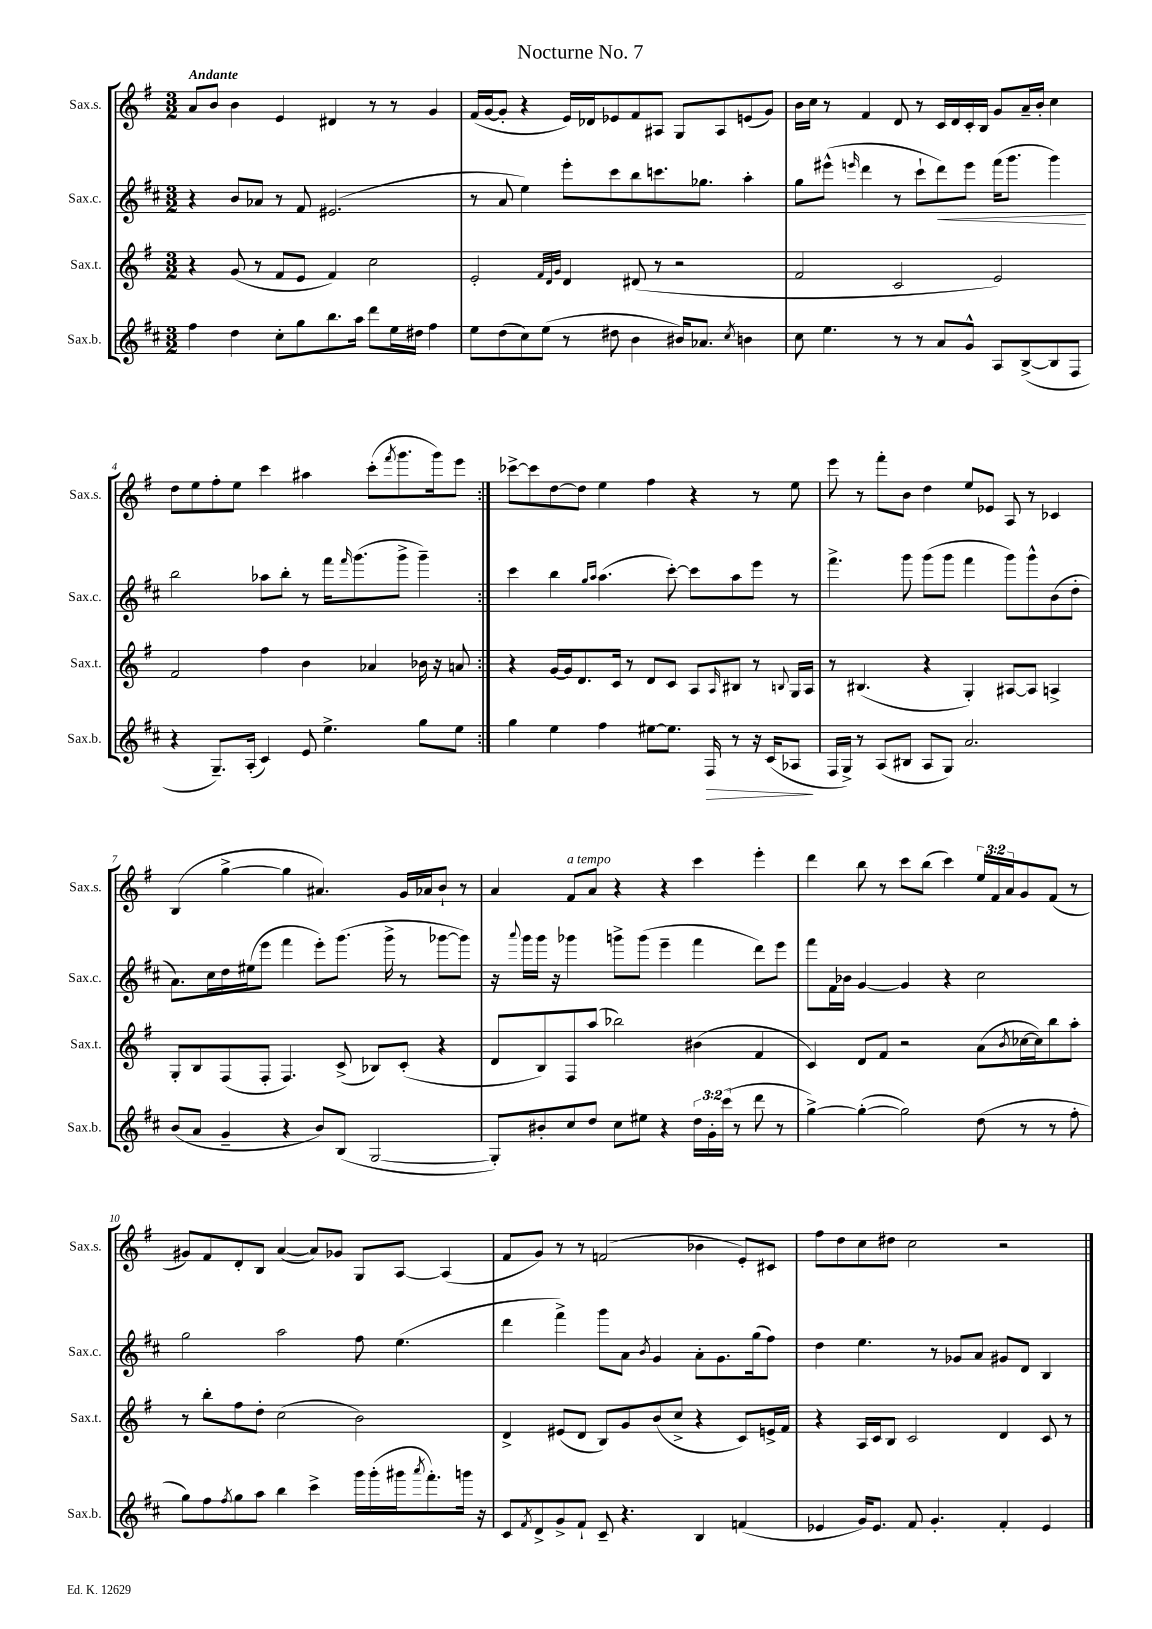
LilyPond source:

\header { title = "Nocturne No. 7" }
<<
\new StaffGroup <<
\new Staff = "s0" \with { instrumentName = "Sax.s." shortInstrumentName = "Sax.s." } {
    \clef treble \key g \major \numericTimeSignature \time 3/2 \override Staff.TupletNumber.text = #tuplet-number::calc-fraction-text \tempo "Andante"
    \repeat volta 2 { a'8 b'8 b'4 e'4 dis'4 r8 r8 g'4 |
    fis'16( g'16~ g'8-. r4 e'16) des'16 ees'8 fis'8 ais8 g8 ais8 e'8( g'8) |
    b'16 c''16 r8 fis'4 d'8 r8 c'16 d'16 c'16-. b16 g'8 a'16-- b'16-. c''4 |
    d''8 e''8 fis''8-. e''8 c'''4 ais''4 c'''8-.( \acciaccatura { fis'''8 } g'''8. g'''16) e'''8 | }
    ces'''8~-> ces'''8 d''8~ d''8 e''4 fis''4 r4 r8 e''8 |
    e'''8 r8 fis'''8-. b'8 d''4 e''8 ees'8 a8 r8 ces'4 |
    b4( g''4~-> g''4 ais'4.) g'16 aes'16 b'8-! r8 |
    a'4 fis'8^\markup { \italic "a tempo" } a'8 r4 r4 c'''4 e'''4-. |
    d'''4 b''8 r8 c'''8 b''8( c'''4) \tuplet 3/2 { e''16 fis'16 a'16 } g'8 fis'8( r8 |
    gis'8) fis'8 d'8-. b8 a'4~( a'8) ges'8 g8 a8~ a4( |
    fis'8 g'8) r8 r8 f'2( bes'4 e'8-.) cis'8 |
    fis''8 d''8 c''8 dis''8 c''2 r2 \bar "|." |
}
\new Staff = "s1" \with { instrumentName = "Sax.c." shortInstrumentName = "Sax.c." } {
    \clef treble \key d \major \numericTimeSignature \time 3/2
    \repeat volta 2 { r4 b'8 aes'8 r8 fis'8 eis'2.( |
    r8 a'8 e''4) e'''8-. cis'''8 b''8 c'''8. ges''8. a''4-. |
    g''8 eis'''8-^( \grace { e'''16 } d'''4 r8 cis'''8-! d'''8\<) e'''8 fis'''16( g'''8. g'''4\!) |
    b''2 aes''8 b''8-. r8 fis'''16 \grace { fis'''16 } g'''8.( g'''8-> g'''4--) | }
    cis'''4 b''4 \grace { g''16 a''16 } a''4.( cis'''8~-.) cis'''8 a''8 e'''8 r8 |
    fis'''4.-> g'''8 g'''8( g'''8 fis'''4 g'''8) g'''8-^ b'8( d''8-. |
    a'8.) cis''16 d''16 eis''16( e'''8 fis'''4 e'''8-.) g'''8.( g'''16-> r8 ges'''8~ ges'''8) |
    r16 \appoggiatura { a'''8 } g'''16 g'''16 r16 ges'''4 g'''8-> g'''8( e'''4-- fis'''4 d'''8) e'''8 |
    fis'''8 fis'16 bes'16 g'4~ g'4 r4 cis''2 |
    g''2 a''2 fis''8 e''4.( |
    d'''4 fis'''4->) g'''8 a'8 \acciaccatura { b'8 } g'4 a'8-. g'8. g''16( fis''8) |
    d''4 e''4. r8 ges'8 a'8 gis'8 d'8 b4 \bar "|." |
}
\new Staff = "s2" \with { instrumentName = "Sax.t." shortInstrumentName = "Sax.t." } {
    \clef treble \key g \major \numericTimeSignature \time 3/2
    \repeat volta 2 { r4 g'8( r8 fis'8 e'8 fis'4) c''2 |
    e'2-. \grace { fis'32 d'32 g'32 } d'4 dis'8( r8 r2 |
    fis'2 c'2 e'2) |
    fis'2 fis''4 b'4 aes'4 bes'16 r16 a'8 | }
    r4 g'16~ g'16 d'8. c'16 r8 d'8 c'8 a8 \grace { a16 } bis8 r8 \appoggiatura { b8 } g16 a16 |
    r8 bis4.( r4 g4-.) ais8~ ais8 a4-> |
    g8-. b8 fis8( fis8-. fis4.) c'8->( bes8) c'8-.( r4 |
    d'8 b8) fis8 a''8( bes''2) bis'4( fis'4 |
    c'4) d'8 fis'8 r2 a'8( \acciaccatura { b'8 } ces''16~ ces''16) b''8 a''8-. |
    r8 b''8-. fis''8 d''8-. c''2( b'2) |
    d'4-> eis'8( d'8 b8) g'8 b'8( c''8-> r4 c'8) e'16-> fis'16 |
    r4 a16 c'16 b8 c'2 d'4 c'8 r8 \bar "|." |
}
\new Staff = "s3" \with { instrumentName = "Sax.b." shortInstrumentName = "Sax.b." } {
    \clef treble \key d \major \numericTimeSignature \time 3/2 \override Staff.TupletNumber.text = #tuplet-number::calc-fraction-text
    \repeat volta 2 { fis''4 d''4 cis''8-. g''8 b''8. a''16 d'''8 e''16 dis''16 fis''4 |
    e''8 d''8( cis''8) e''8( r8 dis''8 b'4 bis'16) aes'8. \acciaccatura { cis''8 } b'4 |
    cis''8 e''4. r8 r8 a'8 g'8-^ a8 b8~->( b8 fis8 |
    r4 g8.--) a16-.( cis'4) e'8 e''4.-> g''8 e''8 | }
    g''4 e''4 fis''4 eis''8~ eis''8. fis16\> r8 r16 cis'16( aes8\! |
    fis16 g16->) r8 a8( bis8 a8 g8) a'2. |
    b'8( a'8 g'4-- r4 b'8) b8( g2~ |
    g8-.) bis'8-. cis''8 d''8 cis''8 eis''8 r4 \tuplet 3/2 { d''16 g'16-. cis'''16( } r8 d'''8 r8 |
    g''4~->) g''4~-.( g''2) d''8( r8 r8 fis''8-. |
    g''8) fis''8 \acciaccatura { fis''8 } g''8 a''8 b''4 cis'''4-> g'''16 g'''16-.( gis'''16 \acciaccatura { a'''8 } fis'''8.-.) g'''16 r16 |
    cis'8 \acciaccatura { fis'8 } d'8-> g'8-> fis'8-! cis'8-- r4. b4 f'4( |
    ees'4 g'16) ees'8. fis'8 g'4.-. fis'4-. ees'4 \bar "|." |
}
>>
>>
